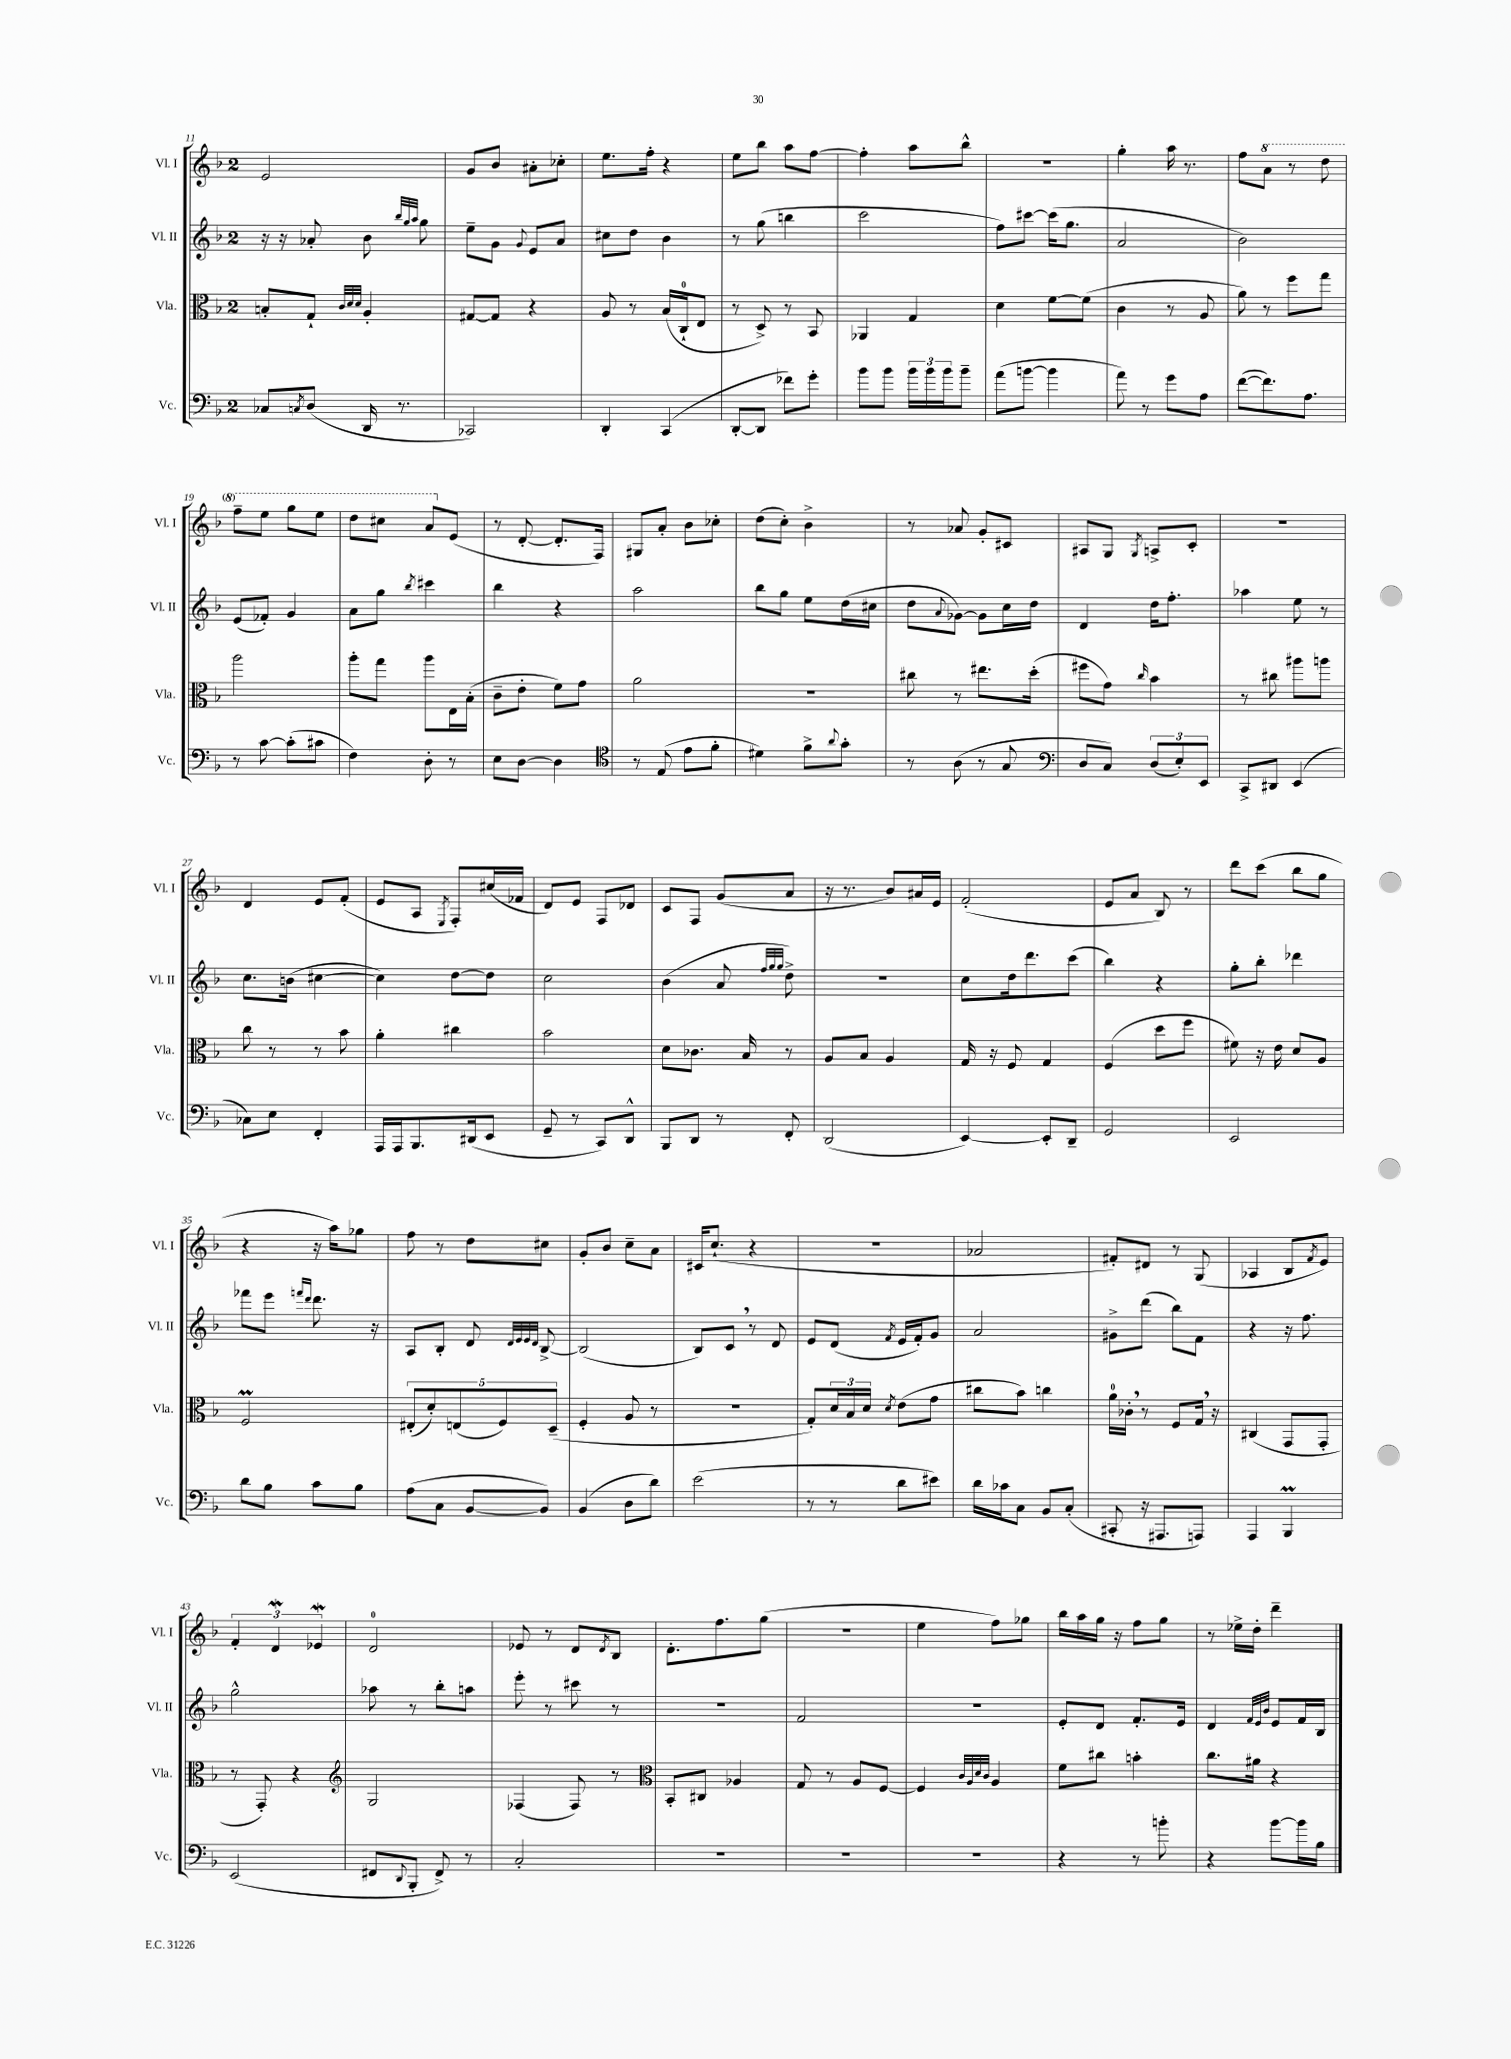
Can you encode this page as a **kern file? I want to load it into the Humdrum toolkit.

**kern	**kern	**kern	**kern
*staff4	*staff3	*staff2	*staff1
*clefF4	*clefC3	*clefG2	*clefG2
*k[b-]	*k[b-]	*k[b-]	*k[b-]
*M2/4	*M2/4	*M2/4	*M2/4
8C-	8B'	16r	2e
.	.	16r	.
8qC	.	.	.
(8D	8G`	8a-'	.
.	32qqc	.	.
.	32qqd	.	.
.	32qqd	.	.
16DD	4A'	8b-	.
8.r	.	.	.
.	.	32qqbb-	.
.	.	32qqgg	.
.	.	32qqaa	.
.	.	8gg	.
=	=	=	=
2CC-)	[8G#	8ee~	8g
.	8G#]	8g	8b-
.	.	8qqg	.
.	4r	8e	8a#'
.	.	8a	8cc-'
=	=	=	=
4DD'	8A	8cc#	8.ee
.	8r	8dd	.
.	.	.	16ff'
(4CC	(16B-	4b-	4r
.	16C`	.	.
.	8E	.	.
=	=	=	=
[8DD'	8r	8r	8ee
8DD]	8D^)	(8gg	8bb-
8f-)	8r	4bb	8aa
8g'	8BB-	.	[8ff
=	=	=	=
8b-	4AA-	2ccc	4ff']
8b-	.	.	.
24b-	4G	.	8aa
24b-	.	.	.
24b-	.	.	.
8b-~	.	.	8bb-^^
=	=	=	=
(8a	4d	8ff)	2r
[8b	.	[8ccc#	.
4b]	[8f	(16ccc#]	.
.	.	8.gg	.
.	(8f]	.	.
=	=	=	=
8a)	4c	2a	4gg'
8r	.	.	.
8g	8r	.	16aa
.	.	.	8.r
8A	8A	.	.
=	=	=	=
([8f	8a)	2b-)	8ff
8.f])	8r	.	8aa
.	8ff	.	8r
8.A	.	.	.
.	8gg	.	8ddd
=	=	=	=
8r	2aa	(8e	8fff~
[8c	.	8f-')	8eee
(8c']	.	4g	8ggg
8c#	.	.	8eee
=	=	=	=
4F)	8aa'	8a	8ddd
.	8gg	8gg	8ccc#
.	.	8qbb-	.
8D'	8aa	4ccc#	8aa
8r	16E	.	(8e
.	(16B-'	.	.
=	=	=	=
8E	8c~	4bb-	8r
[8D	8e'	.	[8d'
4D]	8f)	4r	8.d']
.	8g	.	.
.	.	.	16F)
=	=	=	=
*clefC4	*	*	*
8r	2a	2aa	8G#
(8E	.	.	8a'
8e	.	.	8b-
8f'	.	.	8cc-'
=	=	=	=
4d#)	2r	8bb-	(8dd
.	.	8gg	8cc')
8f^	.	8ee	4b-^
8qqa	.	.	.
8g'	.	(16dd	.
.	.	16cc#	.
=	=	=	=
8r	8cc#	8dd	8r
.	.	8qqa	.
(8A	8r	[8g-)	8a-
8r	8.ee#	8g-]	8g'
8G	.	16cc	8c#
.	(16dd'	16dd	.
=	=	=	=
*clefF4	*	*	*
8D	8ff#	4d	8A#
8C)	8g)	.	8G
.	16qqcc	.	8qG
(12D	4b-	16dd	8A^
.	.	8.ff'	.
12E')	.	.	.
.	.	.	8c'
12EE	.	.	.
=	=	=	=
8CC^	8r	4aa-	2r
8DD#	8cc#	.	.
(4EE	8aa#	8ee	.
.	8aa	8r	.
=	=	=	=
8C-)	8cc	8.cc	4d
8E	8r	.	.
.	.	(16b	.
4FF'	8r	[4cc#	8e
.	8b-	.	(8f'
=	=	=	=
16AAA	4a'	4cc#])	8e
16AAA	.	.	.
8.BBB-	.	.	8A
.	.	.	8qE
.	4cc#	[8dd	8F')
(16DD#	.	.	.
8EE	.	8dd]	(16cc#
.	.	.	16f-
=	=	=	=
8GG~	2b-	2cc	8d)
8r	.	.	8e
8CC)	.	.	8F
8DD^^	.	.	8d-
=	=	=	=
8BBB-	8d	(4b-	8c
8DD	8.c-	.	8F
8r	.	8a	(8g
.	16B-	.	.
.	.	32qqff	.
.	.	32qqgg	.
.	.	32qqgg	.
8FF'	8r	8dd^)	8a
=	=	=	=
(2DD	8A	2r	16r
.	.	.	8.r
.	8B-	.	.
.	4A	.	8b-)
.	.	.	16a#
.	.	.	16e
=	=	=	=
[4EE)	16G	8cc	(2f'
.	16r	.	.
.	8F	16dd	.
.	.	8.ddd	.
8EE']	4G	.	.
8DD~	.	(8ccc	.
=	=	=	=
2GG	(4F	4bb-)	8e
.	.	.	8a
.	8dd	4r	8B-)
.	8ff	.	8r
=	=	=	=
2EE	8f#)	8gg'	8ddd
.	16r	8bb-'	(8ccc
.	16e	.	.
.	8d	4ddd-	8bb-
.	8A	.	8gg
=	=	=	=
8d	2F	8fff-	4r
8B-	.	8eee	.
.	.	16qqfff	.
.	.	16qqddd	.
8c	.	8.ddd	16r
.	.	.	16aa)
8B-	.	.	8gg-
.	.	16r	.
=	=	=	=
(8A	(10E#'	8A	8ff
.	10d')	.	.
8C	.	8B-'	8r
.	(10E	.	.
[8BB-	.	8d	8dd
.	10F)	.	.
.	.	32qqd	.
.	.	32qqe	.
.	.	32qqe	.
.	.	32qqd	.
8BB-])	.	[8B-^	8cc#
.	(10D~	.	.
=	=	=	=
(4BB-	4F'	(2B-]	8g'
.	.	.	8b-
8D	8A	.	8cc~
8d)	8r	.	8a
=	=	=	=
(2e	2r	8B-)	16c#
.	.	.	(8.cc`
.	.	8c	.
.	.	8r	4r
.	.	8d	.
=	=	=	=
8r	8G')	8e	2r
8r	24d	(8d	.
.	24B-	.	.
.	24d	.	.
.	8qd	8qf	.
8d	(8e	16e	.
.	.	16f')	.
8e#)	8g	8g	.
=	=	=	=
16d	8cc#	2a	2a-
16c-	.	.	.
8C	8b-)	.	.
8BB-	4cc	.	.
(8C'	.	.	.
=	=	=	=
8CC#'	16a	8g#^	8f#')
.	16c-'	.	.
16r	8r	(8ddd	8d#
8.AAA#	.	.	.
.	8F	8bb-)	8r
8AAA)	16G	8f	(8G
.	16r	.	.
=	=	=	=
4AAA	(4C#	4r	4A-
4BBB-	8GG	16r	8B-
.	.	8.ff	.
.	.	.	8qf
.	8GG'	.	8e)
=	=	=	=
(2EE	8r	2gg^^	6f'
.	8GG')	.	.
.	.	.	6d
.	4r	.	.
.	.	.	6e-
=	=	=	=
*	*clefG2	*	*
8FF#	2G	8aa-	2d
8qqDD	.	.	.
8BBB-'	.	8r	.
8FF#^)	.	8bb-'	.
8r	.	8aa	.
=	=	=	=
2C'	(4F-	8eee'	8e-
.	.	8r	8r
.	8F-)	8ccc#	8d
.	.	.	8qd
.	8r	8r	8B-
=	=	=	=
*	*clefC3	*	*
2r	8BB-'	2r	8.d'
.	8C#	.	.
.	.	.	8.ff
.	4A-	.	.
.	.	.	(8gg
=	=	=	=
2r	8G	2f	2r
.	8r	.	.
.	8A	.	.
.	[8F	.	.
=	=	=	=
2r	4F]	2r	4ee
.	32qqc	.	.
.	32qqA	.	.
.	32qqd	.	.
.	32qqc	.	.
.	4A	.	8ff)
.	.	.	8gg-
=	=	=	=
4r	8f	8e'	16bb-
.	.	.	16aa
.	8cc#	8d	16gg
.	.	.	16r
8r	4b'	8.f'	8ff
8b'	.	.	8gg
.	.	16e	.
=	=	=	=
4r	8.cc	4d	8r
.	.	.	16ee-^
.	16a#	.	16dd'
.	.	32qqf	.
.	.	32qqe	.
.	.	32qqb-	.
[8b-	4r	8e	4ddd~
16b-]	.	16f	.
16B-	.	16B-	.
==	==	==	==
*-	*-	*-	*-
